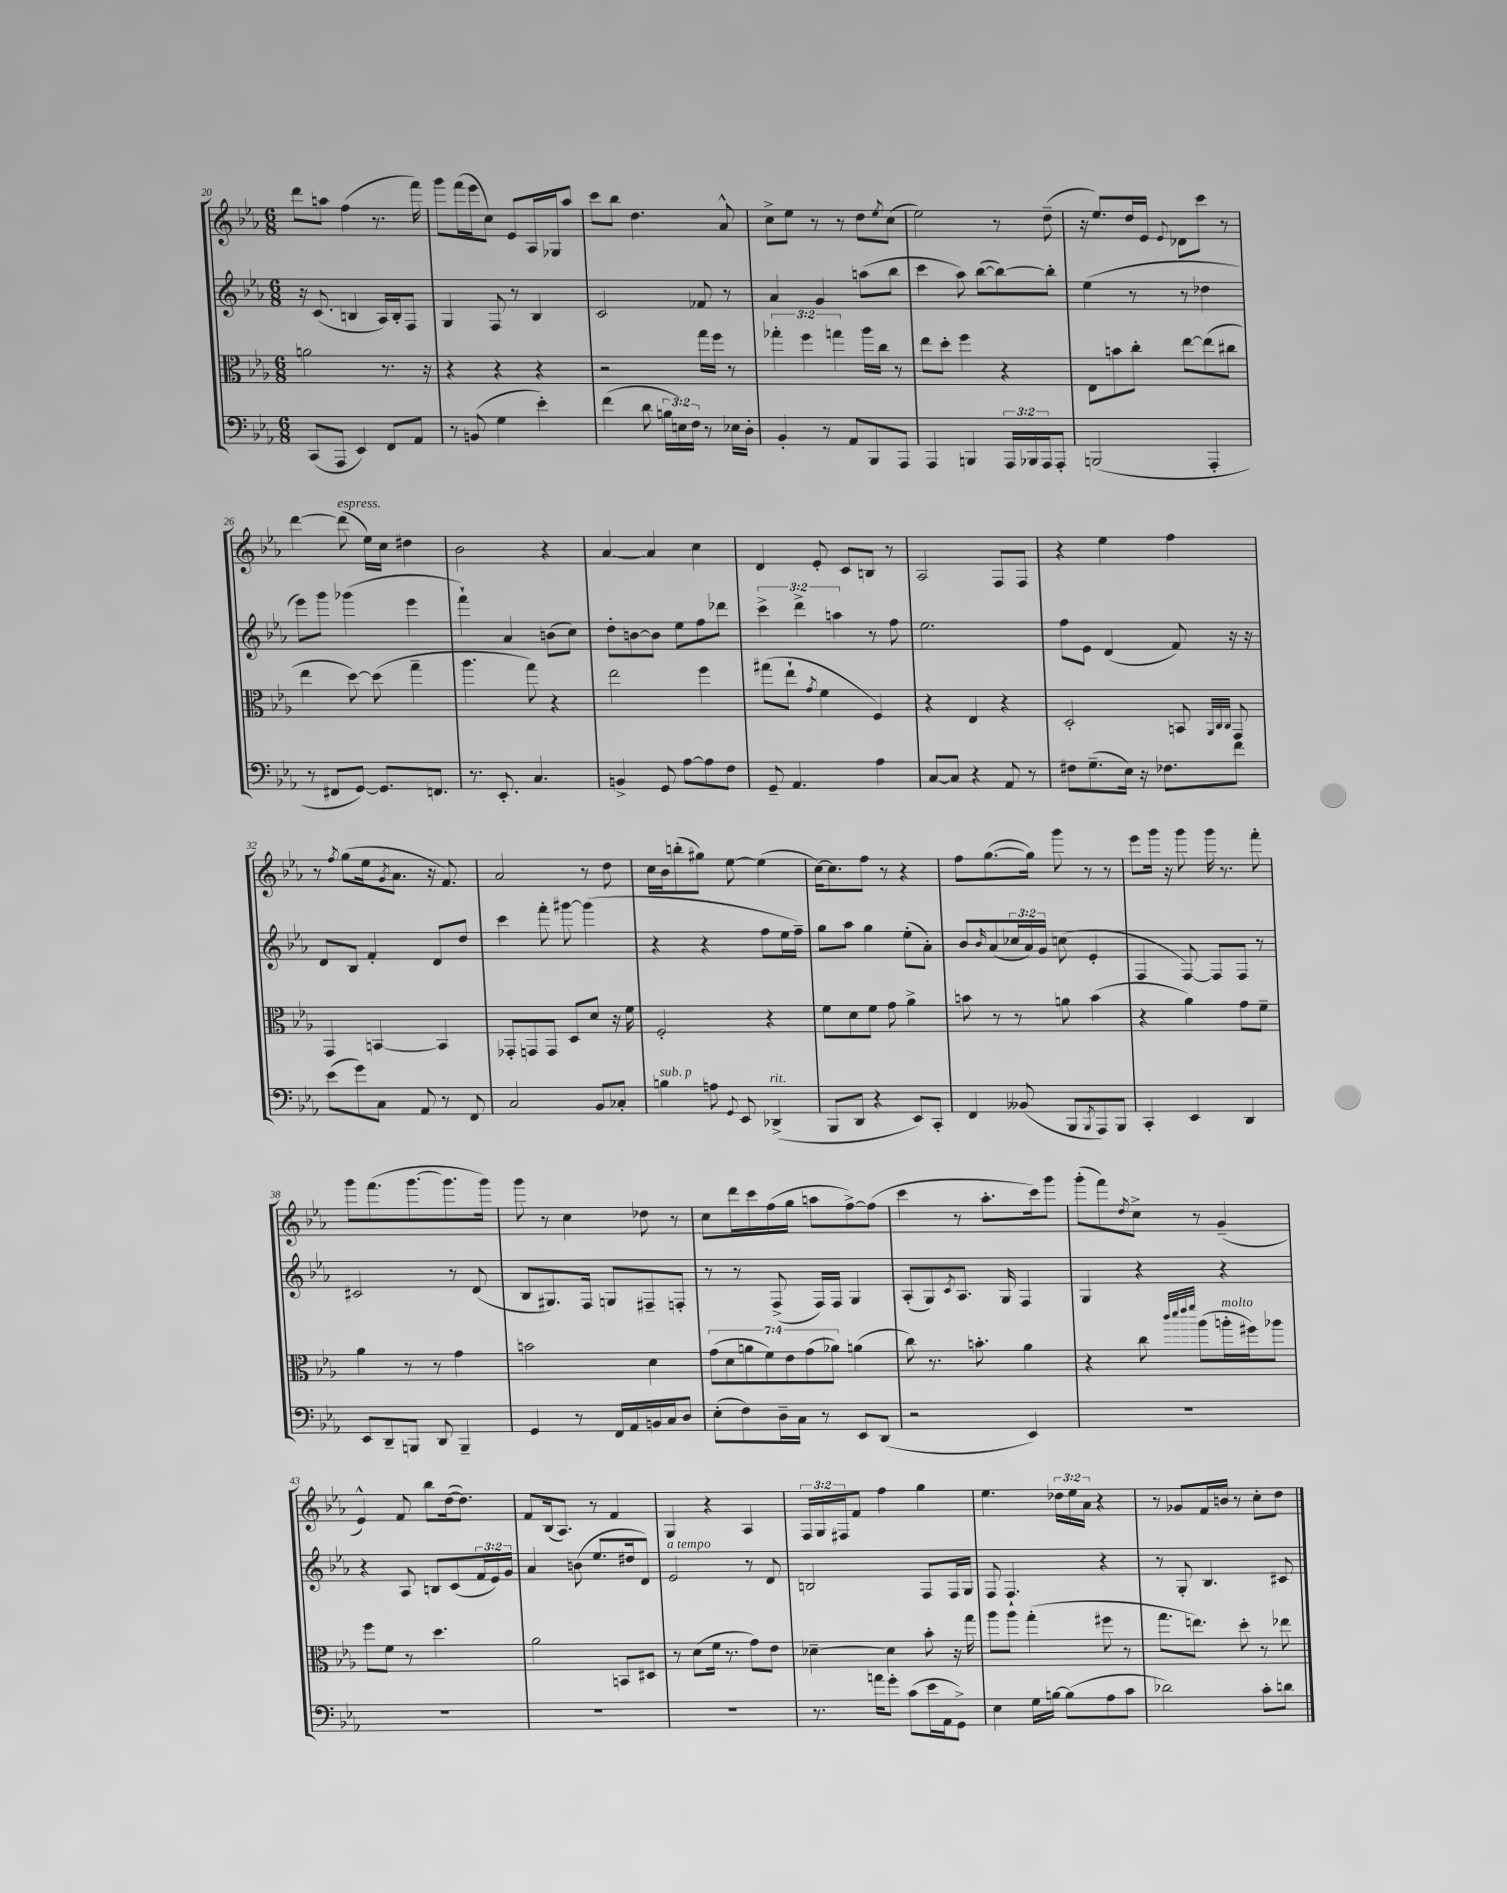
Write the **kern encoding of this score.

**kern	**kern	**kern	**kern
*staff4	*staff3	*staff2	*staff1
*clefF4	*clefC3	*clefG2	*clefG2
*k[b-e-a-]	*k[b-e-a-]	*k[b-e-a-]	*k[b-e-a-]
*M6/8	*M6/8	*M6/8	*M6/8
(8CC	2a	16r	8ddd
.	.	(8.c	.
8AAA-	.	.	8aa
4EE-)	.	4B	(4ff
8FF	8.r	16A-)	8.r
.	.	16B'	.
8AA-	.	8F	.
.	16r	.	16fff)
=	=	=	=
8r	4r	4G	8ggg
(8BB	.	.	(16fff
.	.	.	16eee-
4G	4r	8F	8cc)
.	.	8r	8e-
4e-')	4r	4B-	16A-
.	.	.	16G-
.	.	.	8aa-
=	=	=	=
(4f	2r	2c	8ccc
.	.	.	8bb-
8d	.	.	4.dd
24B	.	.	.
24E)	.	.	.
24F	.	.	.
8r	16gg	8f-	.
.	16ff	.	.
16E-	8r	8r	8a-^^
16D'	.	.	.
=	=	=	=
4BB-'	6gg-'	4a-	8cc^
.	.	.	8ee-
.	6ff	.	.
8r	.	4g	8r
.	6gg	.	.
8AA-	.	.	8r
8BBB-	16aa-	(8aa	8dd
.	16cc	.	.
.	.	.	8qee-
8AAA-	8r	8bb-	(8cc
=	=	=	=
4AAA-	8ee-	4ccc	2ee-)
.	8dd'	.	.
4BBB	4ff	8aa-)	.
.	.	([8bb-	.
24AAA-	4r	8bb-_)	8r
24BBB-	.	.	.
24AAA-	.	.	.
8AAA-'	.	8bb-']	(8dd~
=	=	=	=
(2BBB	8E-	(4ee-	16r
.	.	.	8.ee-)
.	8b	.	.
.	8cc'	8r	16dd
.	.	.	16e-
.	.	.	8qqe-
.	[8ee-	8r	8d-
4AAA-'	(8ee-]	4dd-	8ccc
.	8cc#	.	8r
=	=	=	=
8r	4ee-	8eee-)	[4ddd
8FF#	.	8ggg	.
[8GG)	[8dd)	(4ggg-	(8ddd]
8.GG]	(8dd]	.	16ee-)
.	.	.	16cc
.	4gg~	4eee-	4dd#
8.FF	.	.	.
=	=	=	=
8.r	4.aa-	4fff`)	2b-
8.EE-'	.	.	.
.	.	4a-	.
4.C	8gg)	.	.
.	4r	(8b	4r
.	.	8cc)	.
=	=	=	=
4BB^	2ee-	8dd'	[4a-
.	.	[8b	.
8GG	.	8b]	4a-]
[8A-	.	8ee-	.
8A-]	4ff	8ff	4cc
8F	.	8ddd-	.
=	=	=	=
8GG~	(8gg#	6ccc^	4d
4.AA-	8ee-`	.	.
.	.	6ddd^	.
.	8qg	.	.
.	4f	.	8e-'
.	.	6aa	.
.	.	.	8c
4A-	4F)	8r	8B
.	.	8ff	8r
=	=	=	=
[8C	4r	2.ee-	2A-
8C]	.	.	.
4r	4E-	.	.
8AA-	4r	.	8F
8r	.	.	8F
=	=	=	=
8F#	2D'	8ff	4r
(8.G~	.	8e-	.
.	.	(4d	4ee-
16E-)	.	.	.
16r	.	.	.
8.F-	.	.	.
.	8BB	8f)	4ff
.	32qqAA-	.	.
.	32qqC	.	.
.	32qqC	.	.
8f	8GG	16r	.
.	.	16r	.
=	=	=	=
(8e-	4GG	8d	8r
.	.	.	8qff
8g)	.	8B-	(8gg
8C	[4BB	4f'	16ee-
.	.	.	8qg
.	.	.	8.a-
8AA-	.	.	.
8r	4BB]	8d	16r
.	.	.	8.f)
8FF	.	8dd	.
=	=	=	=
2C	8GG-'	4ccc	2a-
.	8GG	.	.
.	8GG	8fff'	.
.	8D	[8ggg#	.
8BB-	8d	(4ggg#]	8r
8C-'	16r	.	8dd
.	16f	.	.
=	=	=	=
4B	2F'	4r	16cc
.	.	.	16b-
.	.	.	(8bb'
8A	.	4r	8gg#)
8qqGG	.	.	.
8EE-	.	.	[8ee-
(4DD-^	4r	8ff	(4ee-]
.	.	16ee-	.
.	.	16ff~)	.
=	=	=	=
8BBB-	8f	8gg	[16cc)
.	.	.	8.cc]
8DD	8d	8aa-	.
4r	8f	4gg	8ff
.	8g	.	8r
8EE-)	4a-^	(8ee-'	4r
8CC'	.	8a-')	.
=	=	=	=
4FF	8b	8b-	8ff
.	.	16qqb-	.
.	8r	(8a-	([8.gg
(8BB--	8r	24cc-	.
.	.	24a-)	.
.	.	.	16gg])
.	.	24g	.
8BBB-	8a	(8cc	8ggg
8qBBB-	.	.	.
8AAA-)	(4b	4e-'	8r
8BBB-	.	.	8r
=	=	=	=
4CC'	4r	4F	8eee-
.	.	.	16ggg
.	.	.	16r
4EE-	4a-)	[8F)	8ggg
.	.	8F]	16ggg
.	.	.	8.r
4DD	8g	8F	.
.	8f~	8r	8fff'
=	=	=	=
8EE-	4a-	2c#	8ggg
8DD~	.	.	(8.fff
8BBB	8r	.	.
.	.	.	[8.ggg
8DD	8r	.	.
4BBB~	4g	8r	8.ggg]
.	.	(8d	.
.	.	.	16ggg)
=	=	=	=
4GG	2b	8B-	8ggg
.	.	8.G#)	8r
8r	.	.	4cc
.	.	16F	.
16FF	.	8G	.
16AA-	.	.	.
16BB	4d	8F#~	8dd-
16C	.	.	.
8D	.	8F'	8r
=	=	=	=
(8E-'	(14g	8r	8cc
.	14d	.	.
8F)	.	8r	16ddd
.	14a	.	.
.	.	.	16ccc
.	14f)	.	.
16D~	.	(8F^	(16ff
.	14e-	.	.
16C	.	.	16gg
.	(14g	.	.
8r	.	16F)	8aa
.	14a-)	.	.
.	.	16F	.
8EE-	(4a	4G	[8ff^)
(8DD	.	.	(8ff]
=	=	=	=
2r	8cc)	(8A-'	4ccc
.	8.r	8G)	.
.	.	8qc	.
.	.	8.A-	8r
.	8.b'	.	.
.	.	.	8.aa-'
.	.	16G	.
4EE-)	4a-	4F	.
.	.	.	16ccc)
.	.	.	8ggg
=	=	=	=
2.r	4r	4G	(8ggg'
.	.	.	8fff)
.	.	.	8qdd
.	8cc	4r	8cc^
.	32qqccc	.	.
.	32qqddd	.	.
.	32qqeee-	.	.
.	32qqfff	.	.
.	(8aa-	.	8r
.	16aa'	4r	(4g~
.	16ff#)	.	.
.	8aa-	.	.
=	=	=	=
2.r	8ff	4r	4e-^^)
.	8f	.	.
.	8r	8A-	8f
.	4.dd	8B	8bb-
.	.	(8c	([16dd
.	.	.	8.dd])
.	.	24f	.
.	.	24e-)	.
.	.	24g	.
=	=	=	=
2.r	2a-	4a-	8f
.	.	.	(16B-
.	.	.	8.A-)
.	.	(8b	.
.	.	8.ee-	8r
.	8BB	.	4f
.	.	16dd#	.
.	8D#	8d)	.
=	=	=	=
2.r	8r	2e-	4G
.	(8d	.	.
.	16f	.	4r
.	8.r	.	.
.	8g)	8r	4A-
.	8e-	8d	.
=	=	=	=
8.r	[4d-~	2B	24F
.	.	.	24G
.	.	.	24F#
.	.	.	8f
16a	.	.	.
8g'	4d-]	.	4ff
(8c	.	.	.
16e-	8b-'	8F	4gg
16AA-	.	.	.
8GG^)	16r	16F	.
.	16gg	16G	.
=	=	=	=
4E-	8aa-	8F	4.ee-
.	8aa-	4.F`	.
16G	(4gg'	.	.
[16B	.	.	.
(8B]	.	.	24dd-
.	.	.	24ee-
.	.	.	24a-
8A-	8ff#	4r	4r
8c	8r	.	.
=	=	=	=
2d-)	8.gg	8r	8r
.	.	8G'	8g-
.	8.ee)	.	.
.	.	4.B-	16f
.	.	.	16b
.	8dd'	.	8r
8c'	8r	.	8cc'
8d	8ee-	8c#	8dd
==	==	==	==
*-	*-	*-	*-
